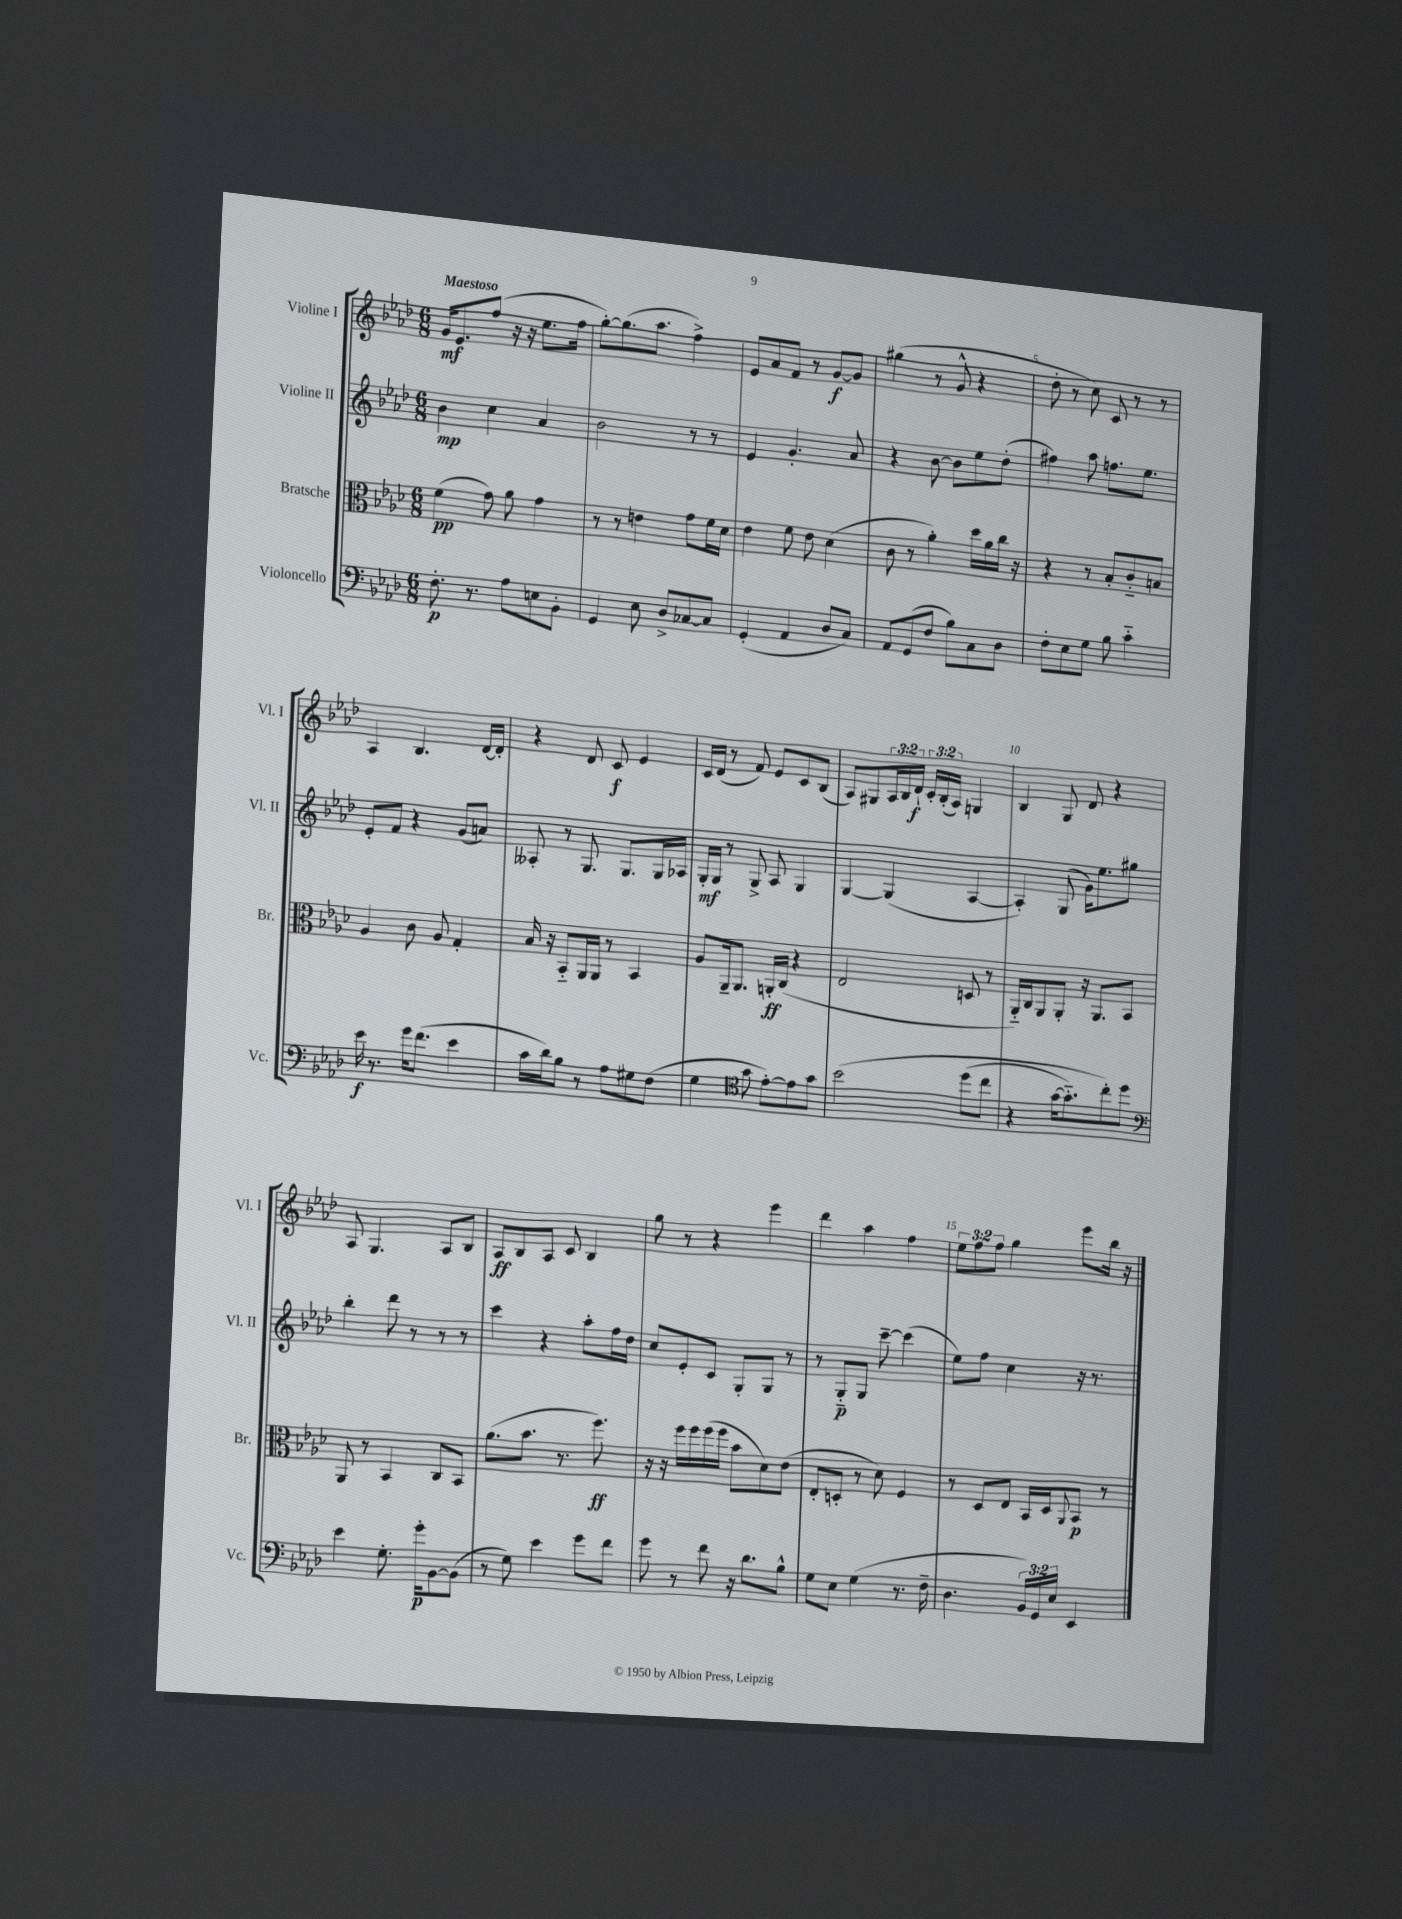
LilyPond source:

<<
\new StaffGroup <<
\new Staff = "s0" \with { instrumentName = "Violine I" shortInstrumentName = "Vl. I" } {
    \clef treble \key aes \major \numericTimeSignature \time 6/8 \override Staff.TupletNumber.text = #tuplet-number::calc-fraction-text \tempo "Maestoso"
    g'16\mf ees'8. f''8( r16 r16 ees''8. f''16 |
    g''8~-.) g''8.( aes''8. f''4->) |
    ees'8 aes'8 f'8 r8 g'8~\f g'8 |
    gis''4( r8 g'8-^ r4 |
    des''8-. r8 c''8) c'8 r8 r8 |
    aes4 bes4. des'16~ des'16-. |
    r4 des'8 c'8\f ees'4 |
    c'16 des'16( r8 f'8) ees'8 c'8 bes8( |
    aes8) gis8 \tuplet 3/2 { aes16 bes16 des'16-!\f } \tuplet 3/2 { c'16-. bes16-.( aes16) } g4 |
    bes4 g8 des'8 r4 |
    aes8 g4. aes8 bes8 |
    aes8\ff bes8 aes8 c'8 bes4 |
    g''8 r8 r4 ees'''4 |
    des'''4 aes''4 f''4 |
    \tuplet 3/2 { ees''8 f''8 f''8 } g''4 ees'''8 bes''16 r16 \bar "|." |
}
\new Staff = "s1" \with { instrumentName = "Violine II" shortInstrumentName = "Vl. II" } {
    \clef treble \key aes \major \numericTimeSignature \time 6/8
    bes'4\mp c''4 aes'4 |
    bes'2 r8 r8 |
    ees'4 g'4.-. aes'8 |
    r4 bes'8~ bes'8 ees''8 des''8-.( |
    fis''4) aes''8 f''8. ees''8. |
    ees'8-. f'8 r4 g'8( a'8) |
    aeses8-. r8 g8. g8. g16 aes16 |
    g16-.\mf g16 r8 g8-> aes8 g4 |
    g4~ g4( aes4~ |
    aes4-.) g8( g'16) ees''8. gis''8 |
    bes''4-. des'''8 r8 r8 r8 |
    c'''4 r4 aes''8-. f''16 des''16 |
    c''8 ees'8-. c'8 g8-. g8 r8 |
    r8 g8-_\p g8 c'''8~-- c'''4( |
    ees''8) f''8 c''4 r16 r8. \bar "|." |
}
\new Staff = "s2" \with { instrumentName = "Bratsche" shortInstrumentName = "Br." } {
    \clef alto \key aes \major \numericTimeSignature \time 6/8
    f'4\pp( g'8) aes'8 g'4 |
    r8 r8 e'4 g'8 f'16 des'16 |
    ees'4 f'8 ees'8 des'4( |
    c'8 r8 aes'4-.) des''16 aes'16 c''16 r16 |
    r4 r8 bes8-. c'8-_ b8 |
    aes4 c'8 aes8 g4-. |
    bes16 r16 bes,8-_ aes,16 aes,16 r8 bes,4 |
    aes8 aes,16-- aes,8. a,16-.\ff c16( r4 |
    ees2 d8 r8 |
    aes,16-_) c16 aes,8 aes,8-. r16 aes,8. bes,8 |
    aes,8 r8 bes,4 c8 bes,8 |
    aes'8.( bes'8. r8. f''8.\ff) |
    r16 r16 f''16 f''16 f''16( f''16 bes'8 des'8) ees'8( |
    ees8-. d8-. r8 des'8) f4 |
    r8 des8 ees8 bes,16 des16 \appoggiatura { aes,8 } bes,8\p r8 \bar "|." |
}
\new Staff = "s3" \with { instrumentName = "Violoncello" shortInstrumentName = "Vc." } {
    \clef bass \key aes \major \numericTimeSignature \time 6/8 \override Staff.TupletNumber.text = #tuplet-number::calc-fraction-text
    f8.-.\p r8. aes8 e8 bes,8-. |
    g,4 ees8 des8-> ces8~ ces8 |
    g,4-.( aes,4 des8 c8) |
    aes,8 g,8( f8 bes8) c8 des8 |
    f8-. ees8 g8 bes8 c'4-_ |
    ees'16\f r8. g'16 f'8.( ees'4 |
    c'16 des'16) bes8 r8 aes8 gis8 f8( |
    g4 \clef tenor g'8 ees'8~-.) ees'8 g'8 |
    bes'2\( des''8( c''8 |
    r4 g'16~ g'8.-_) c''8-.\) des''8 |
    \clef bass ees'4 g8.-. g'16-.\p bes,8~ bes,8( |
    r8 g8) ees'4 g'8 f'8 |
    g'8 r8 f'8 r16 des'8. bes8-^ |
    g8 ees8 g4( r8. f16-- |
    des4. \tuplet 3/2 { bes,16) g,16 ees16 } ees,4 \bar "|." |
}
>>
>>
\layout { \context { \Score \override BarNumber.break-visibility = ##(#f #t #t) barNumberVisibility = #(every-nth-bar-number-visible 5) } }
